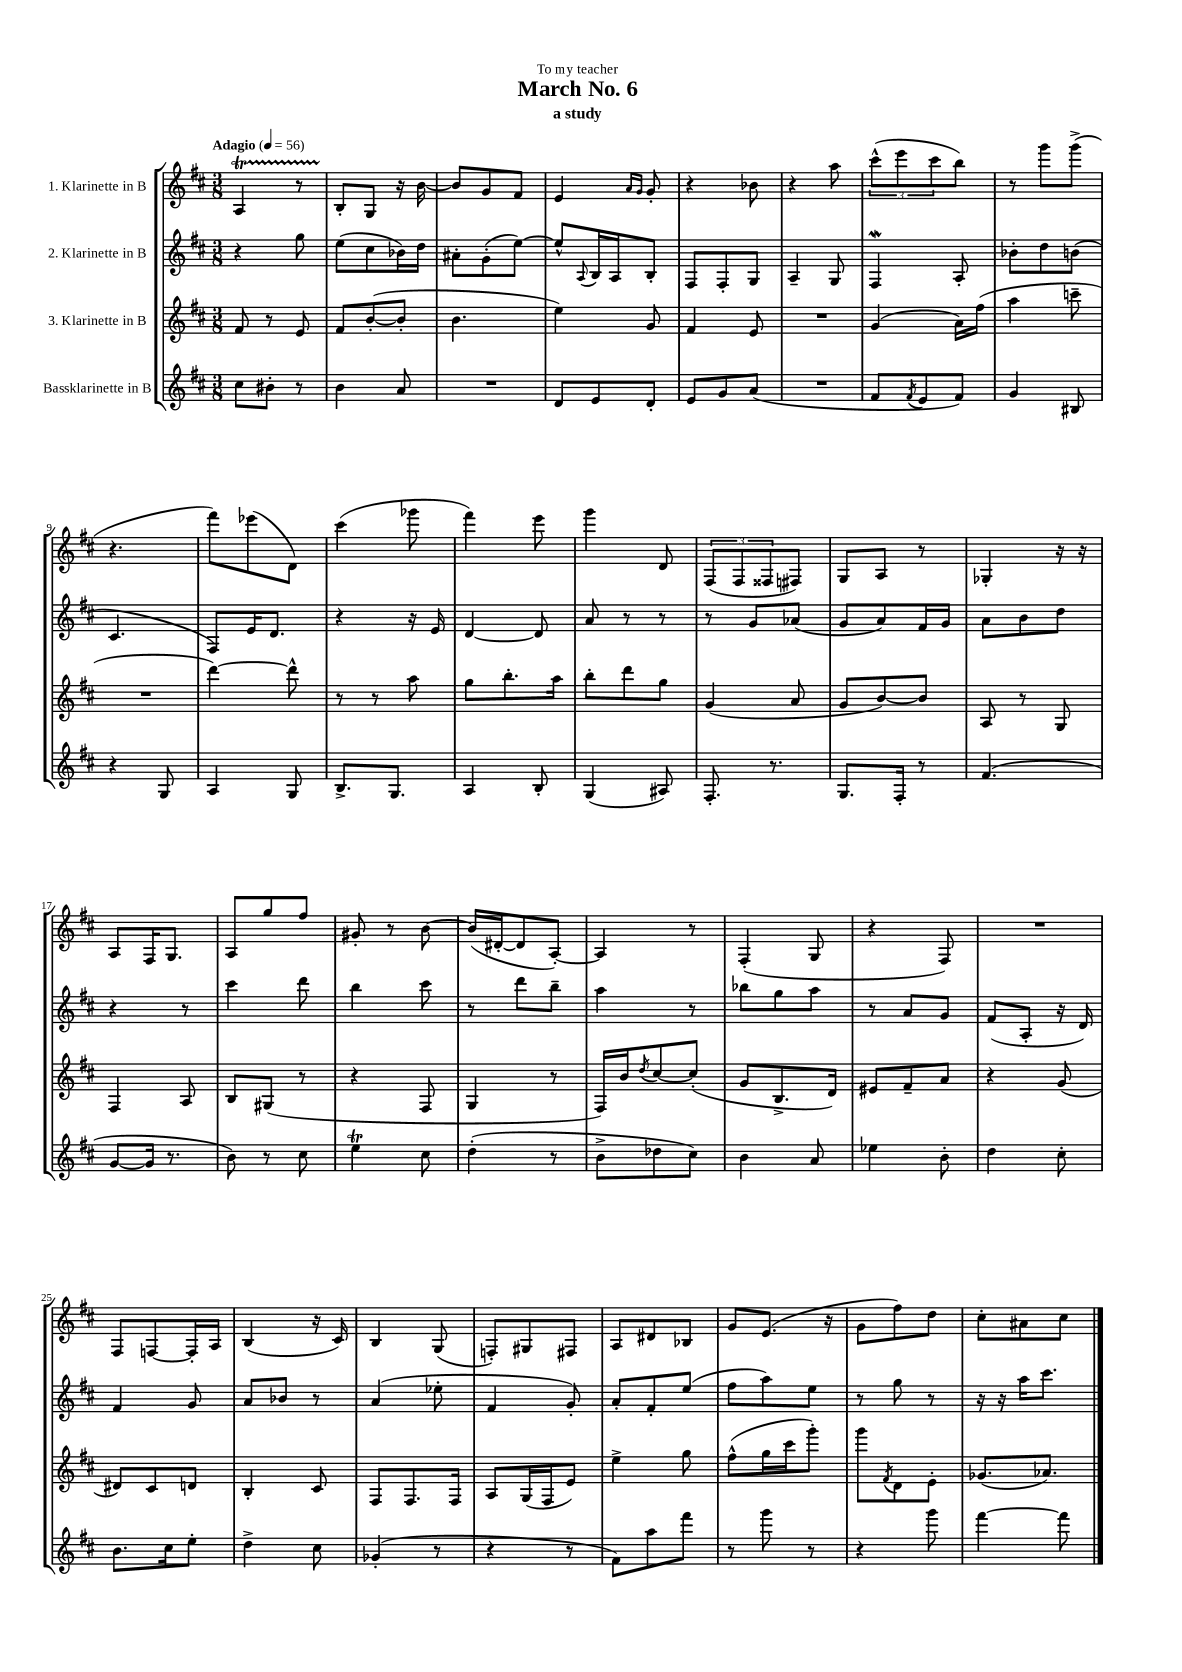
\header { title = "March No. 6" subtitle = "a study" dedication = "To my teacher" }
<<
\new StaffGroup <<
\new Staff = "s0" \with { instrumentName = "1. Klarinette in B" } {
    \clef treble \key d \major \numericTimeSignature \time 3/8 \tempo "Adagio" 4 = 56
    a4\startTrillSpan r8 |
    b8-.\stopTrillSpan g8 r16 b'16~ |
    b'8 g'8 fis'8 |
    e'4 \grace { a'16 g'16 } g'8-. |
    r4 bes'8 |
    r4 a''8 |
    \tuplet 3/2 { cis'''8-^( e'''8 cis'''8 } b''8) |
    r8 g'''8 g'''8->( |
    r4. |
    fis'''8) ees'''8( d'8) |
    cis'''4( ges'''8 |
    fis'''4) e'''8 |
    g'''4 d'8 |
    \tuplet 3/2 { fis8( fis8 fisis8 } fis8) |
    g8 a8 r8 |
    ges4-. r16 r16 |
    a8 fis16 g8. |
    a8 g''8 fis''8 |
    gis'8-. r8 b'8~ |
    b'16( dis'16~-. dis'8 a8~-.) |
    a4 r8 |
    fis4-.( g8 |
    r4 fis8) |
    R4. |
    fis8 f8~ f16-. a16 |
    b4( r16 cis'16) |
    b4 g8( |
    f8-.) gis8 fis8 |
    a8 dis'8 bes8 |
    g'8 e'8.( r16 |
    g'8 fis''8) d''8 |
    cis''8-. ais'8 cis''8 \bar "|." |
}
\new Staff = "s1" \with { instrumentName = "2. Klarinette in B" } {
    \clef treble \key d \major \numericTimeSignature \time 3/8
    r4 g''8 |
    e''8( cis''8 bes'16) d''16 |
    ais'8-. g'8-.( e''8~) |
    e''8-^ \appoggiatura { a8 } b16 a16 b8-. |
    fis8 fis8-. g8 |
    a4-- g8 |
    fis4\mordent a8-. |
    bes'8-. d''8 b'8( |
    cis'4. |
    fis8) e'16 d'8. |
    r4 r16 e'16 |
    d'4~ d'8 |
    a'8 r8 r8 |
    r8 g'8 aes'8( |
    g'8 a'8) fis'16 g'16 |
    a'8 b'8 d''8 |
    r4 r8 |
    cis'''4 d'''8 |
    b''4 cis'''8 |
    r8 d'''8 b''8-- |
    a''4 r8 |
    bes''8 g''8 a''8 |
    r8 a'8 g'8 |
    fis'8( a8-. r16 d'16) |
    fis'4 g'8 |
    a'8 bes'8 r8 |
    a'4( ees''8-. |
    fis'4 g'8-.) |
    a'8-. fis'8-. e''8( |
    fis''8 a''8) e''8 |
    r8 g''8 r8 |
    r16 r16 a''16 cis'''8. \bar "|." |
}
\new Staff = "s2" \with { instrumentName = "3. Klarinette in B" } {
    \clef treble \key d \major \numericTimeSignature \time 3/8
    fis'8 r8 e'8 |
    fis'8 b'8~-.( b'8-. |
    b'4. |
    e''4) g'8 |
    fis'4 e'8 |
    R4. |
    g'4( a'16) fis''16( |
    a''4 c'''8-- |
    R4. |
    d'''4~) d'''8-^ |
    r8 r8 a''8 |
    g''8 b''8.-. a''16 |
    b''8-. d'''8 g''8 |
    g'4( a'8 |
    g'8 b'8~) b'8 |
    a8 r8 g8 |
    fis4 a8 |
    b8 gis8( r8 |
    r4 fis8 |
    g4 r8 |
    fis16) b'16 \acciaccatura { d''8 } cis''8~ cis''8-.( |
    g'8 b8.-> d'16) |
    eis'8 fis'8-- a'8 |
    r4 g'8( |
    dis'8) cis'8 d'8 |
    b4-. cis'8 |
    fis8 fis8. fis16 |
    a8 g16( fis16 e'8) |
    e''4-> g''8 |
    fis''8-^( g''16 cis'''16 g'''8-.) |
    g'''8 \acciaccatura { fis'8 } d'8 e'8-. |
    ges'8.( aes'8.) \bar "|." |
}
\new Staff = "s3" \with { instrumentName = "Bassklarinette in B" } {
    \clef treble \key d \major \numericTimeSignature \time 3/8
    cis''8 bis'8-. r8 |
    b'4 a'8 |
    R4. |
    d'8 e'8 d'8-. |
    e'8 g'8 a'8( |
    R4. |
    fis'8 \acciaccatura { fis'8 } e'8 fis'8) |
    g'4 bis8 |
    r4 g8 |
    a4 g8 |
    b8.-> g8. |
    a4 b8-. |
    g4( ais8) |
    fis8.-. r8. |
    g8. fis16-. r8 |
    fis'4.( |
    g'8~ g'16 r8. |
    b'8) r8 cis''8 |
    e''4\trill cis''8 |
    d''4-.( r8 |
    b'8-> des''8 cis''8) |
    b'4 a'8 |
    ees''4 b'8-. |
    d''4 cis''8-. |
    b'8. cis''16 e''8-. |
    d''4-> cis''8 |
    ges'4-.( r8 |
    r4 r8 |
    fis'8) a''8 fis'''8 |
    r8 g'''8 r8 |
    r4 g'''8 |
    fis'''4~ fis'''8 \bar "|." |
}
>>
>>
